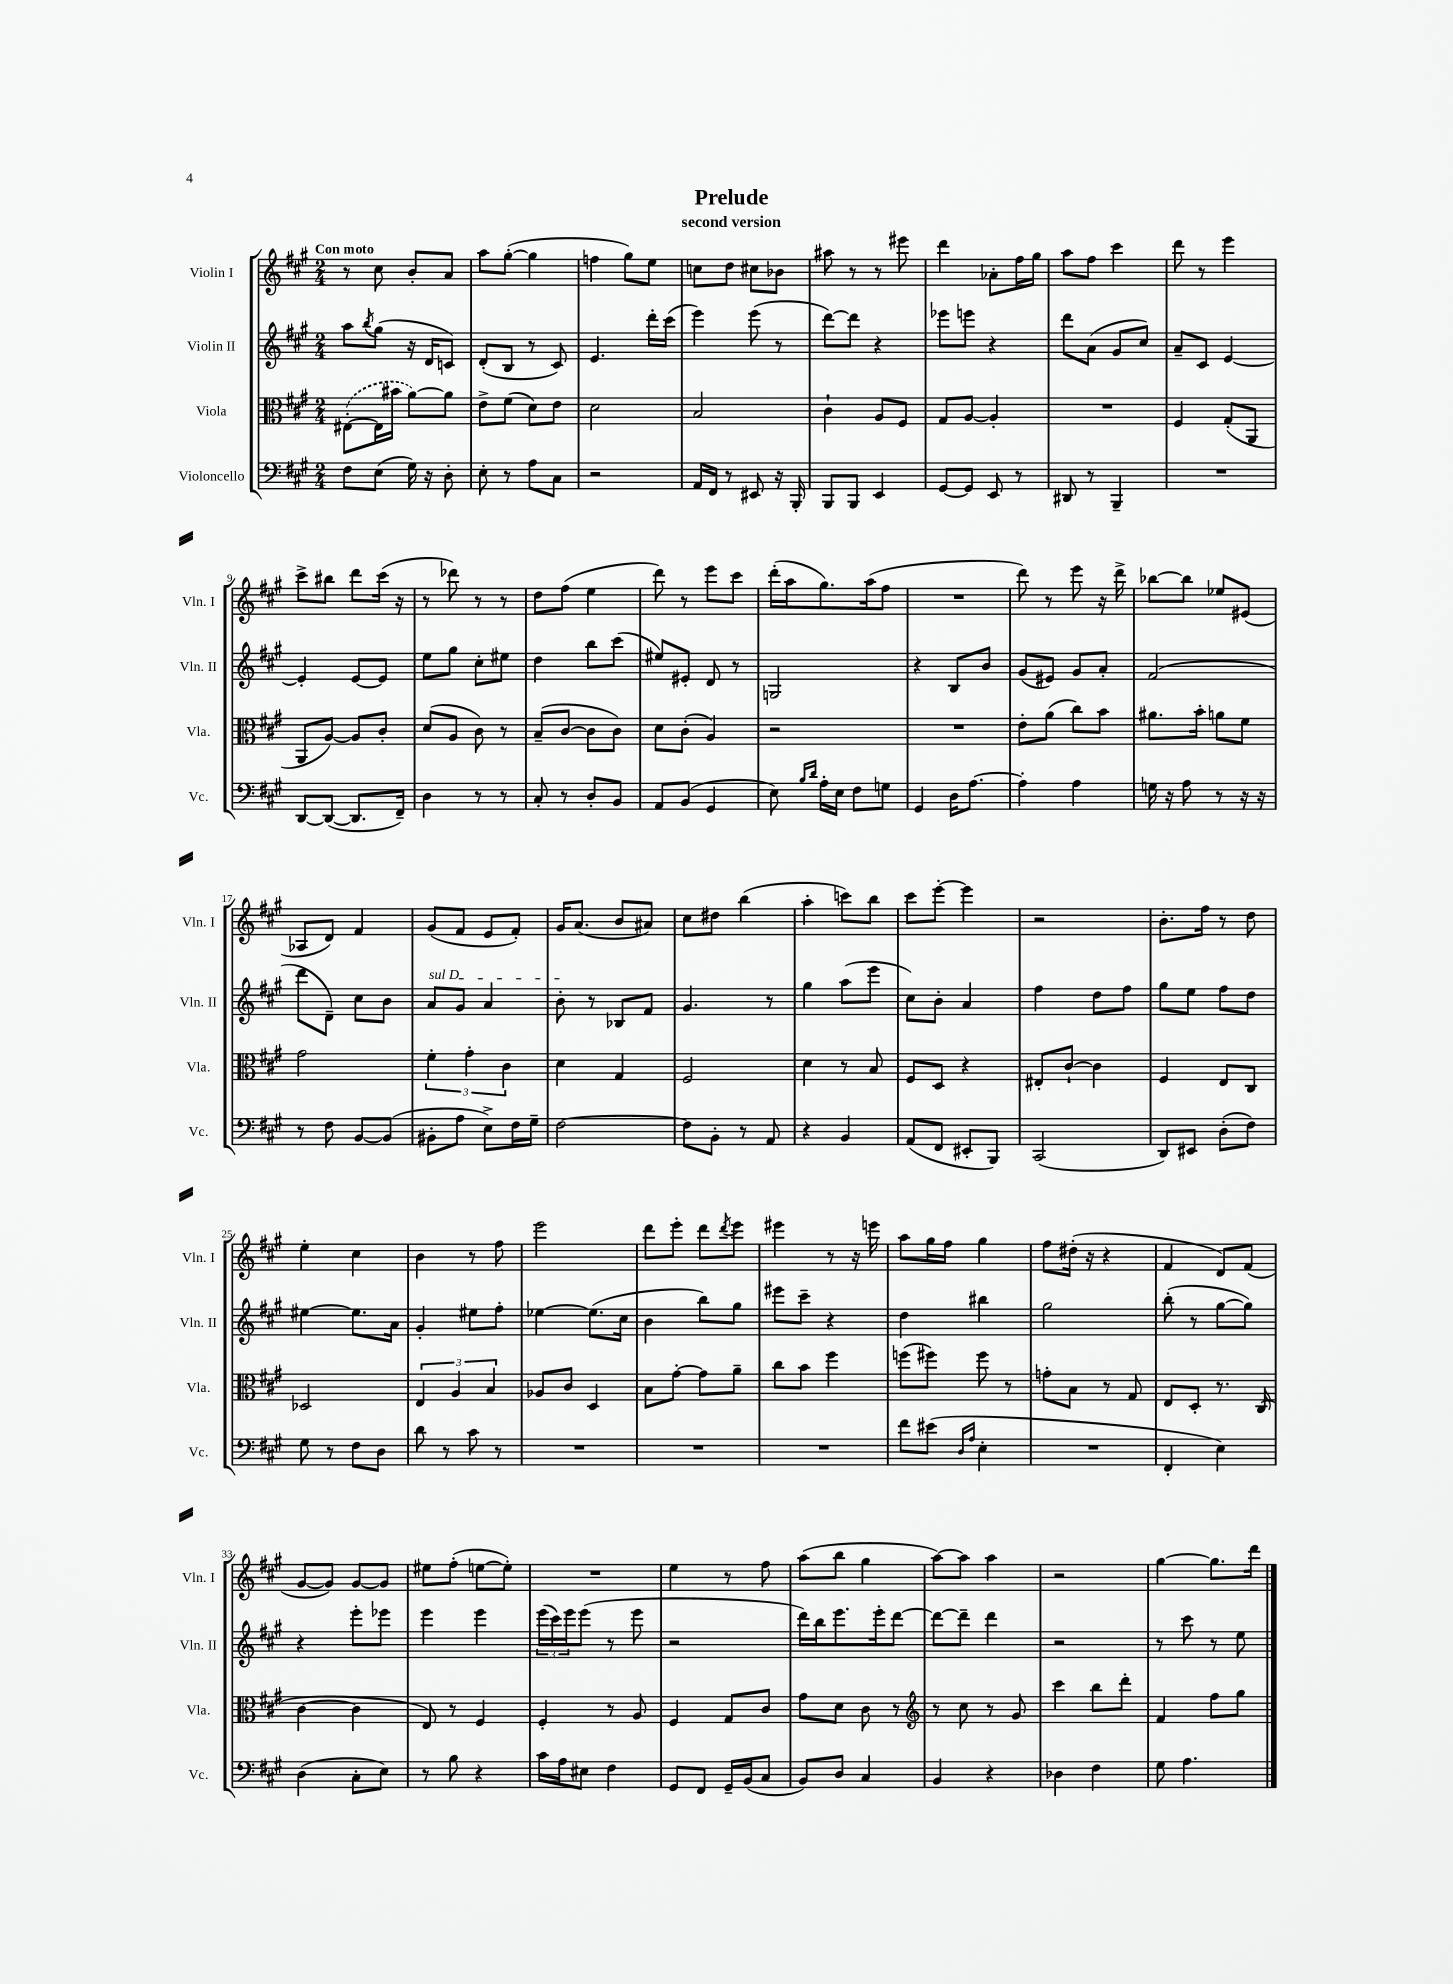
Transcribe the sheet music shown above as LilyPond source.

\header { title = "Prelude" subtitle = "second version" }
<<
\new StaffGroup <<
\new Staff = "s0" \with { instrumentName = "Violin I" shortInstrumentName = "Vln. I" } {
    \clef treble \key a \major \numericTimeSignature \time 2/4 \tempo "Con moto"
    r8 cis''8 b'8-. a'8 |
    a''8 gis''8~-.( gis''4 |
    f''4 gis''8) e''8 |
    c''8 d''8 cis''8 bes'8 |
    ais''8 r8 r8 eis'''8 |
    d'''4 aes'8-. fis''16 gis''16 |
    a''8 fis''8 cis'''4 |
    d'''8 r8 e'''4 |
    cis'''8-> bis''8 d'''8 cis'''16( r16 |
    r8 des'''8) r8 r8 |
    d''8 fis''8( e''4 |
    d'''8) r8 e'''8 cis'''8 |
    d'''16-.( a''16 gis''8.) a''16( fis''8 |
    R2 |
    d'''8) r8 e'''8 r16 d'''16-> |
    bes''8~ bes''8 ees''8 eis'8( |
    aes8 d'8) fis'4 |
    gis'8( fis'8 e'8 fis'8-.) |
    gis'16 a'8.( b'8 ais'8) |
    cis''8 dis''8 b''4( |
    a''4-. c'''8) b''8 |
    cis'''8 e'''8~-. e'''4 |
    r2 |
    b'8.-. fis''16 r8 d''8 |
    e''4-. cis''4 |
    b'4 r8 fis''8 |
    e'''2 |
    d'''8 e'''8-. d'''8 \acciaccatura { d'''8 } e'''8 |
    eis'''4 r8 r16 e'''16 |
    a''8 gis''16 fis''16 gis''4 |
    fis''8 dis''16-.( r16 r4 |
    fis'4 d'8) fis'8( |
    gis'8~ gis'8) gis'8~ gis'8 |
    eis''8 fis''8-.( e''8~ e''8-.) |
    R2 |
    e''4 r8 fis''8 |
    a''8( b''8 gis''4 |
    a''8~) a''8 a''4 |
    r2 |
    gis''4~ gis''8. d'''16 \bar "|." |
}
\new Staff = "s1" \with { instrumentName = "Violin II" shortInstrumentName = "Vln. II" } {
    \clef treble \key a \major \numericTimeSignature \time 2/4
    a''8 \acciaccatura { b''8 } gis''8( r16 d'16 c'8) |
    d'8-.( b8 r8 cis'8) |
    e'4. d'''16-. cis'''16( |
    e'''4) e'''8( r8 |
    d'''8~) d'''8 r4 |
    ees'''8 e'''8 r4 |
    d'''8 a'8( gis'8 cis''8) |
    a'8-- cis'8 e'4~ |
    e'4-. e'8~ e'8 |
    e''8 gis''8 cis''8-. eis''8 |
    d''4 b''8 cis'''8( |
    eis''8) eis'8-. d'8 r8 |
    g2 |
    r4 b8 b'8 |
    gis'8( eis'8) gis'8 a'8-. |
    fis'2( |
    d'''8 d'8--) cis''8 b'8 |
    \once \override TextSpanner.bound-details.left.text = \markup { \italic "sul D" } a'8\startTextSpan gis'8 a'4 |
    b'8-.\stopTextSpan r8 bes8 fis'8 |
    gis'4. r8 |
    gis''4 a''8( e'''8 |
    cis''8) b'8-. a'4 |
    fis''4 d''8 fis''8 |
    gis''8 e''8 fis''8 d''8 |
    eis''4~ eis''8. a'16 |
    gis'4-. eis''8 fis''8-. |
    ees''4~ ees''8.( cis''16 |
    b'4 b''8) gis''8 |
    eis'''8 cis'''8-- r4 |
    d''4 bis''4 |
    gis''2 |
    b''8-.( r8 gis''8~ gis''8) |
    r4 e'''8-. ees'''8 |
    e'''4 e'''4 |
    \tuplet 3/2 { e'''16( cis'''16) e'''16 } e'''8( r8 e'''8 |
    r2 |
    d'''16) b''16 e'''8. e'''16-. d'''8~ |
    d'''8~ d'''8-- d'''4 |
    r2 |
    r8 cis'''8 r8 e''8 \bar "|." |
}
\new Staff = "s2" \with { instrumentName = "Viola" shortInstrumentName = "Vla." } {
    \clef alto \key a \major \numericTimeSignature \time 2/4
    \once \slurDashed eis8~-.( eis16 bis'16 a'8~) a'8 |
    e'8-> fis'8( d'8) e'8 |
    d'2 |
    b2 |
    cis'4-! a8 fis8 |
    gis8 a8~ a4-. |
    R2 |
    fis4 gis8-.( a,8 |
    a,8 a8~) a8 cis'8-. |
    d'8( a8 cis'8) r8 |
    b8--( cis'8~ cis'8 cis'8) |
    d'8 cis'8-.( a4) |
    r2 |
    R2 |
    e'8-. a'8( cis''8) b'8 |
    ais'8. b'16-. a'8 fis'8 |
    gis'2 |
    \tuplet 3/2 { fis'4-. gis'4-. cis'4 } |
    d'4 gis4 |
    fis2 |
    d'4 r8 b8 |
    fis8 d8 r4 |
    eis8-. cis'8~-! cis'4 |
    fis4 e8 cis8 |
    des2 |
    \tuplet 3/2 { e4 a4 b4 } |
    aes8 cis'8 d4 |
    b8 gis'8~-. gis'8 a'8-- |
    cis''8 b'8 fis''4 |
    f''8( fis''8) fis''8 r8 |
    g'8-. b8 r8 gis8 |
    e8 d8-. r8. cis16( |
    cis'4~ cis'4 |
    e8) r8 fis4 |
    fis4-. r8 a8 |
    fis4 gis8 cis'8 |
    gis'8 d'8 cis'8 r8 |
    \clef treble r8 cis''8 r8 gis'8 |
    cis'''4 b''8 d'''8-. |
    fis'4 fis''8 gis''8 \bar "|." |
}
\new Staff = "s3" \with { instrumentName = "Violoncello" shortInstrumentName = "Vc." } {
    \clef bass \key a \major \numericTimeSignature \time 2/4
    fis8 e8( gis16) r16 d8-. |
    e8-. r8 a8 cis8 |
    r2 |
    a,16 fis,16 r8 eis,8 r16 b,,16-. |
    b,,8 b,,8 e,4 |
    gis,8~ gis,8 e,8 r8 |
    dis,8 r8 b,,4-- |
    R2 |
    d,8~ d,8~( d,8. fis,16--) |
    d4 r8 r8 |
    cis8-. r8 d8-. b,8 |
    a,8 b,8( gis,4 |
    e8) \grace { b16 d'16 } a16-. e16 fis8 g8 |
    gis,4 d16 a8.~ |
    a4-. a4 |
    g16 r16 a8 r8 r16 r16 |
    r8 fis8 b,8~ b,8( |
    bis,8-. a8 e8->) fis16 gis16-- |
    fis2~ |
    fis8 b,8-. r8 a,8 |
    r4 b,4 |
    a,8( fis,8 eis,8-. b,,8) |
    cis,2( |
    d,8) eis,8 d8-.( fis8) |
    gis8 r8 fis8 d8 |
    d'8 r8 cis'8 r8 |
    R2 |
    R2 |
    R2 |
    fis'8 eis'8( \grace { d16 a16 } e4-. |
    R2 |
    fis,4-. e4) |
    d4( cis8-. e8) |
    r8 b8 r4 |
    cis'16 a16 eis8 fis4 |
    gis,8 fis,8 gis,16-- b,16( cis8 |
    b,8) d8 cis4 |
    b,4 r4 |
    des4 fis4 |
    gis8 a4. \bar "|." |
}
>>
>>
